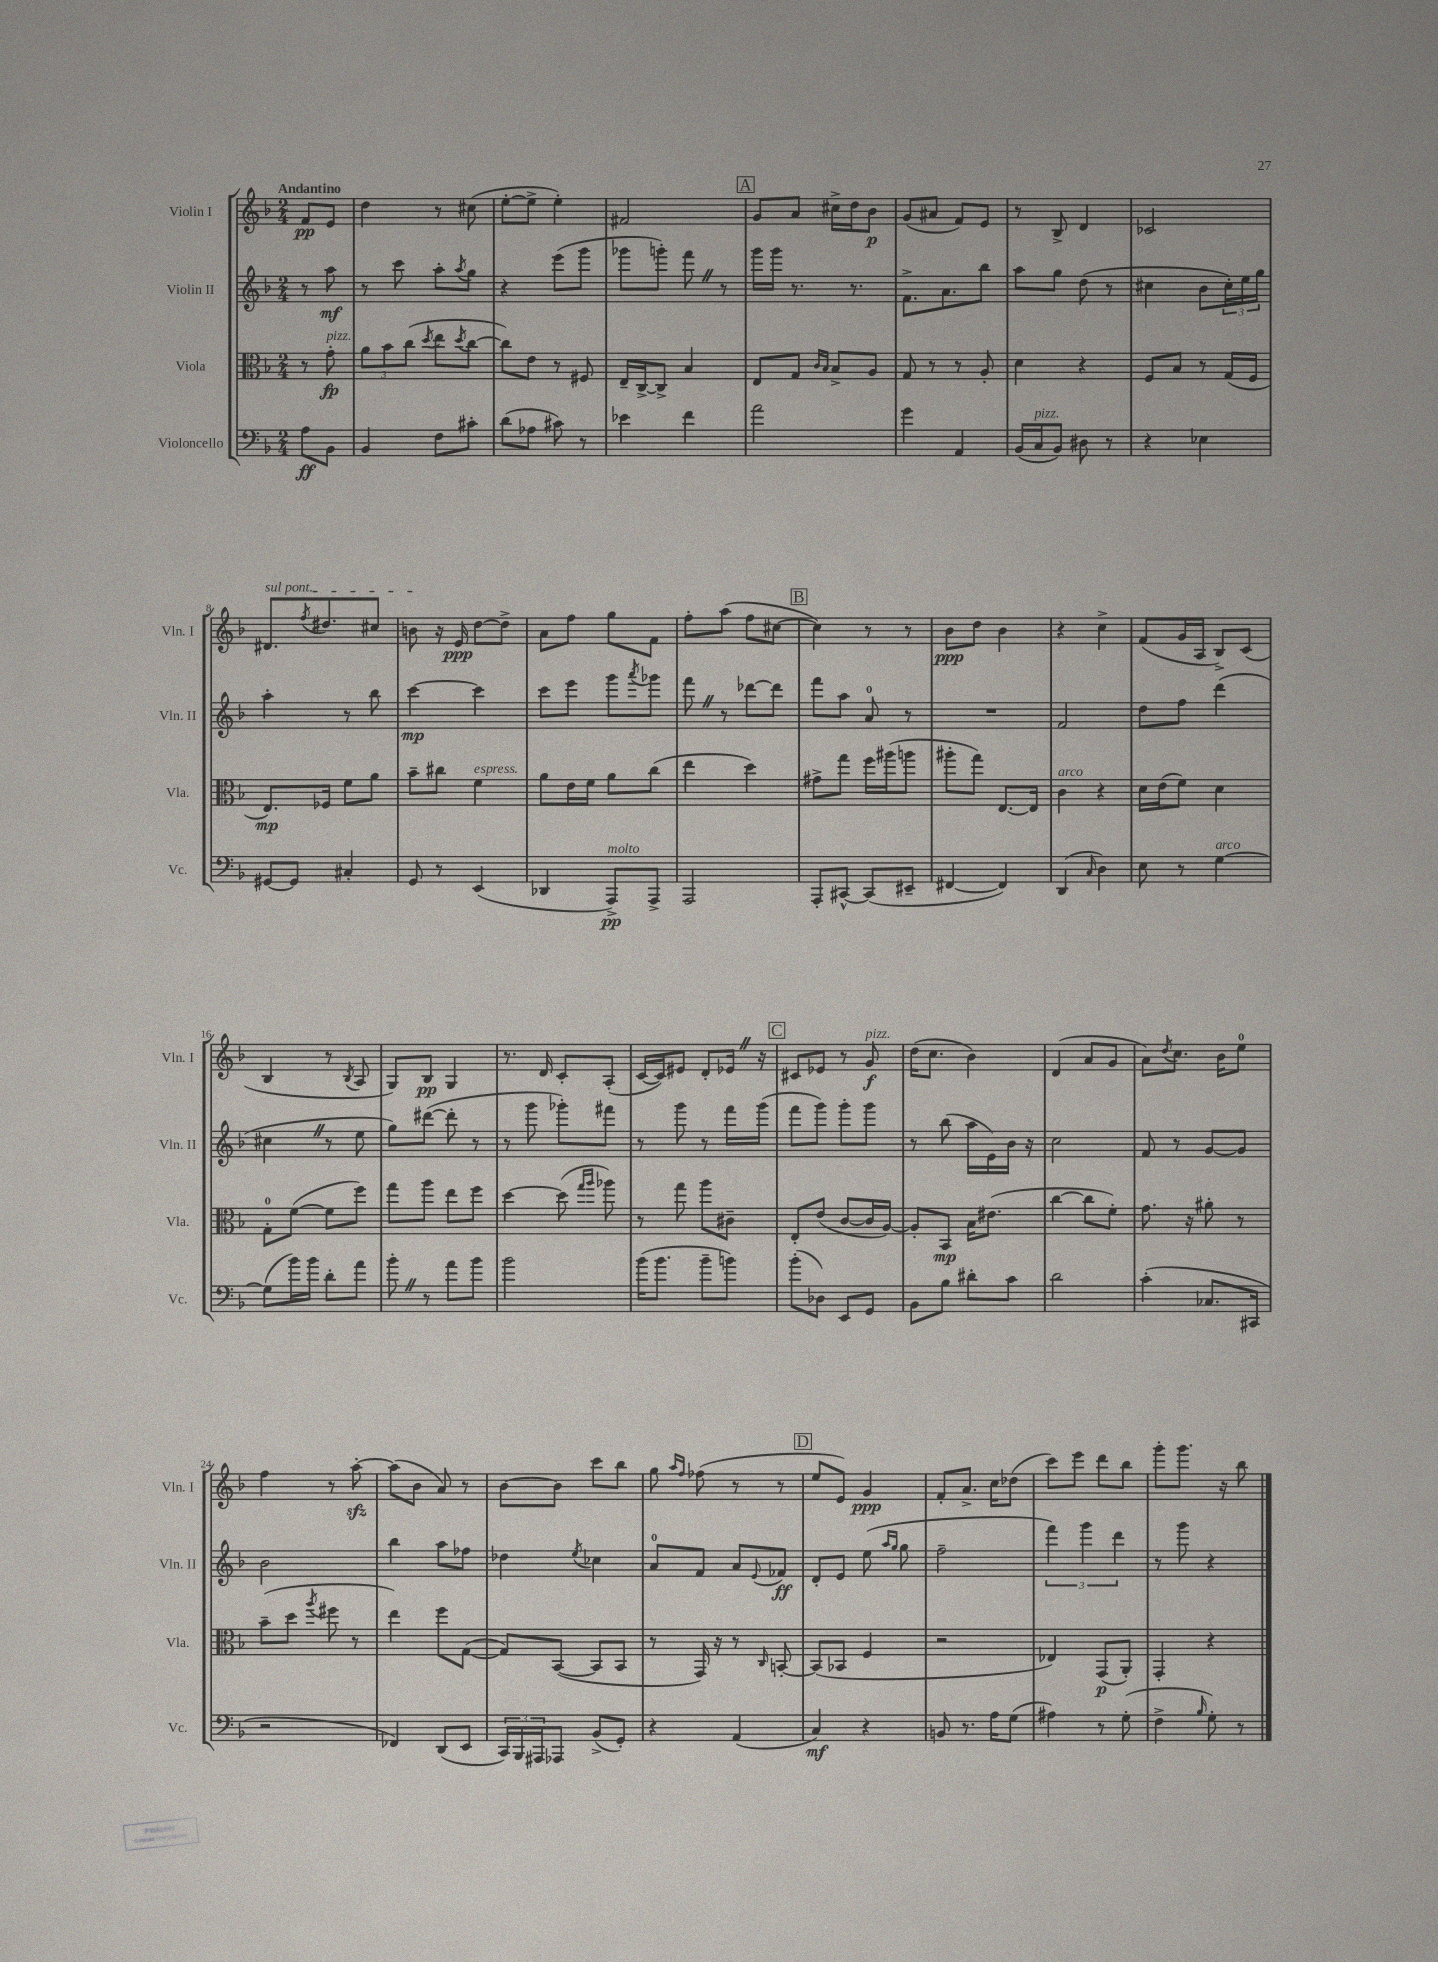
<<
\new StaffGroup <<
\new Staff = "s0" \with { instrumentName = "Violin I" shortInstrumentName = "Vln. I" } {
    \clef treble \key f \major \numericTimeSignature \time 2/4 \partial 4 \tempo "Andantino"
    f'8\pp e'8 |
    d''4 r8 cis''8( |
    e''8~-. e''8-> e''4-.) |
    fis'2 |
    \mark \markup { \box "A" } g'8 a'8 cis''16-> d''16 bes'8\p |
    g'8( ais'8 f'8) e'8 |
    r8 bes8-> d'4 |
    ces'2 |
    \once \override TextSpanner.bound-details.left.text = \markup { \italic "sul pont." } dis'8.\startTextSpan \acciaccatura { f''8 } dis''8. cis''8 |
    b'8\stopTextSpan r16 e'16\ppp d''8~ d''8-> |
    a'8 f''8 g''8 f'8 |
    f''8-. a''8( f''8 cis''8~ |
    \mark \markup { \box "B" } cis''4) r8 r8 |
    bes'8\ppp d''8 bes'4 |
    r4 c''4-> |
    f'8( g'16 a16 bes8->) c'8( |
    bes4 r8 \acciaccatura { bes8 } a8 |
    g8) bes8\pp g4 |
    r8. d'16 c'8-. a8-.( |
    c'16~ c'16) eis'8 d'8-. ees'16 \once \override BreathingSign.text = \markup { \musicglyph "scripts.caesura.straight" } \breathe r16 |
    \mark \markup { \box "C" } cis'8 ees'8 r8 g'8\f^\markup { \italic "pizz." } |
    d''16( c''8. bes'4) |
    d'4( a'8 g'8 |
    a'8) \acciaccatura { d''8 } c''8. bes'16 e''8-0 |
    f''4 r8 a''8~-.\sfz |
    a''8( bes'8 a'8) r8 |
    bes'8~ bes'8 c'''8 bes''8 |
    g''8 \grace { a''16 f''16 } fes''8( r8 r8 |
    \mark \markup { \box "D" } e''8 e'8) g'4\ppp |
    f'8-. a'8.-> c''16 des''8( |
    c'''8) e'''8 d'''8 bes''8 |
    g'''8-. g'''8. r16 bes''8 \bar "|." |
}
\new Staff = "s1" \with { instrumentName = "Violin II" shortInstrumentName = "Vln. II" } {
    \clef treble \key f \major \numericTimeSignature \time 2/4 \partial 4
    r8 a''8\mf |
    r8 c'''8 a''8-. \acciaccatura { a''8 } g''8 |
    r4 e'''8( g'''8 |
    ges'''8 g'''8-.) f'''8 \once \override BreathingSign.text = \markup { \musicglyph "scripts.caesura.straight" } \breathe r8 |
    \mark \markup { \box "A" } g'''16 g'''16 r8. r8. |
    f'8.-> a'8. bes''8 |
    a''8 g''8 d''8( r8 |
    cis''4 bes'8 \tuplet 3/2 { cis''16-.) e''16 g''16 } |
    a''4-. r8 bes''8 |
    c'''4~\mp c'''4 |
    c'''8 e'''8 g'''8 \acciaccatura { a'''8 } ges'''8 |
    f'''8 \once \override BreathingSign.text = \markup { \musicglyph "scripts.caesura.straight" } \breathe r8 des'''8~ des'''8 |
    \mark \markup { \box "B" } f'''8 a''8 a'8-0 r8 |
    R2 |
    f'2 |
    d''8 f''8 d'''4( |
    cis''4 \once \override BreathingSign.text = \markup { \musicglyph "scripts.caesura.straight" } \breathe r8 e''8 |
    g''8) dis'''8~( dis'''8-. r8 |
    r8 g'''8 ges'''8-.) fis'''8 |
    r8 g'''8 r8 f'''16 g'''16( |
    \mark \markup { \box "C" } f'''8 g'''8) g'''8-. g'''8 |
    r8 bes''8( a''16 e'16) bes'16 r16 |
    c''2 |
    f'8 r8 g'8~ g'8 |
    bes'2 |
    bes''4 a''8 fes''8 |
    des''4 \acciaccatura { e''8 } ces''4 |
    a'8-0 f'8 a'8 \appoggiatura { e'8 } fes'8\ff |
    \mark \markup { \box "D" } d'8-. e'8 e''8( \grace { a''16 g''16 } g''8 |
    f''2-- |
    \tuplet 3/2 { f'''4) g'''4 d'''4 } |
    r8 g'''8 r4 \bar "|." |
}
\new Staff = "s2" \with { instrumentName = "Viola" shortInstrumentName = "Vla." } {
    \clef alto \key f \major \numericTimeSignature \time 2/4 \partial 4
    r8 g'8-.\fp^\markup { \italic "pizz." } |
    \tuplet 3/2 { a'8 bes'8 c''8( } \acciaccatura { d''8 } e''8 \acciaccatura { d''8 } c''8~ |
    c''8) e'8 r8 fis8 |
    e16-- c16~-> c8-> bes4 |
    \mark \markup { \box "A" } e8 g8 \grace { c'16 bes16 } bes8-> a8 |
    g8 r8 r8 a8-. |
    d'4 r4 |
    f8 bes8 r8 g16( f16 |
    e8.\mp) fes16 f'8 a'8 |
    bes'8-- cis''8 f'4^\markup { \italic "espress." } |
    a'8 e'16 f'16 a'8 c''8( |
    e''4 d''4) |
    \mark \markup { \box "B" } gis'8-> g''8 f''16 ais''16( a''8 |
    ais''8-. g''8) e8.~ e16 |
    c'4^\markup { \italic "arco" } r4 |
    d'16 e'16( f'8) d'4 |
    g8-0-. f'8~( f'8 f''8) |
    g''8 a''8 e''8 f''8 |
    d''4~ d''8( \grace { g''16 a''16 } aes''8) |
    r8 g''8 a''8 cis'8-- |
    \mark \markup { \box "C" } e8-. e'8( c'8~ c'16 a16~) |
    a8-. bes,8\mp bes16 eis'8.( |
    c''4~ c''8 f'8-.) |
    g'8. r16 ais'8-. r8 |
    bes'8--( d''8 \acciaccatura { a''8 } fis''8 r8 |
    e''4) f''8 g8~( |
    g8) bes,8~( bes,8 bes,8 |
    r8 g,16) r16 r8 \grace { c16 } b,8~-. |
    \mark \markup { \box "D" } b,8( bes,8 f4 |
    r2 |
    ees4) g,8\p( a,8-.) |
    g,4-. r4 \bar "|." |
}
\new Staff = "s3" \with { instrumentName = "Violoncello" shortInstrumentName = "Vc." } {
    \clef bass \key f \major \numericTimeSignature \time 2/4 \partial 4
    a8\ff bes,8 |
    bes,4 f8 cis'8-. |
    d'8( aes8 cis'8) r8 |
    ees'4 f'4 |
    \mark \markup { \box "A" } a'2 |
    g'4 a,4 |
    bes,16( c16^\markup { \italic "pizz." } bes,8) dis8 r8 |
    r4 ees4 |
    gis,8~ gis,8 cis4-. |
    g,8 r8 e,4( |
    des,4 a,,8->\pp^\markup { \italic "molto" }) a,,8-> |
    a,,2 |
    \mark \markup { \box "B" } a,,8-. cis,8~-^ cis,8( eis,8-- |
    fis,4~ fis,4) |
    d,4( \grace { c16 } d4) |
    e8 r8 g4~^\markup { \italic "arco" } |
    g8( bes'16) bes'16 d'8-. a'8 |
    bes'8-. \once \override BreathingSign.text = \markup { \musicglyph "scripts.caesura.straight" } \breathe r8 a'8 bes'8 |
    bes'2 |
    bes'16( bes'8. bes'8-- b'8) |
    \mark \markup { \box "C" } bes'8-.( des8) e,8 g,8 |
    bes,8 bes8 dis'8-. c'8 |
    d'2 |
    c'4-.( ces8. cis,16 |
    r2 |
    fes,4) d,8( e,8 |
    \tuplet 3/2 { c,16) bes,,16 ais,,16 } aes,,8 bes,8->( g,8-.) |
    r4 a,4( |
    \mark \markup { \box "D" } c4\mf) r4 |
    b,8 r8. a16 g8( |
    ais4) r8 g8-.( |
    f4-> \grace { bes16 } g8-.) r8 \bar "|." |
}
>>
>>
